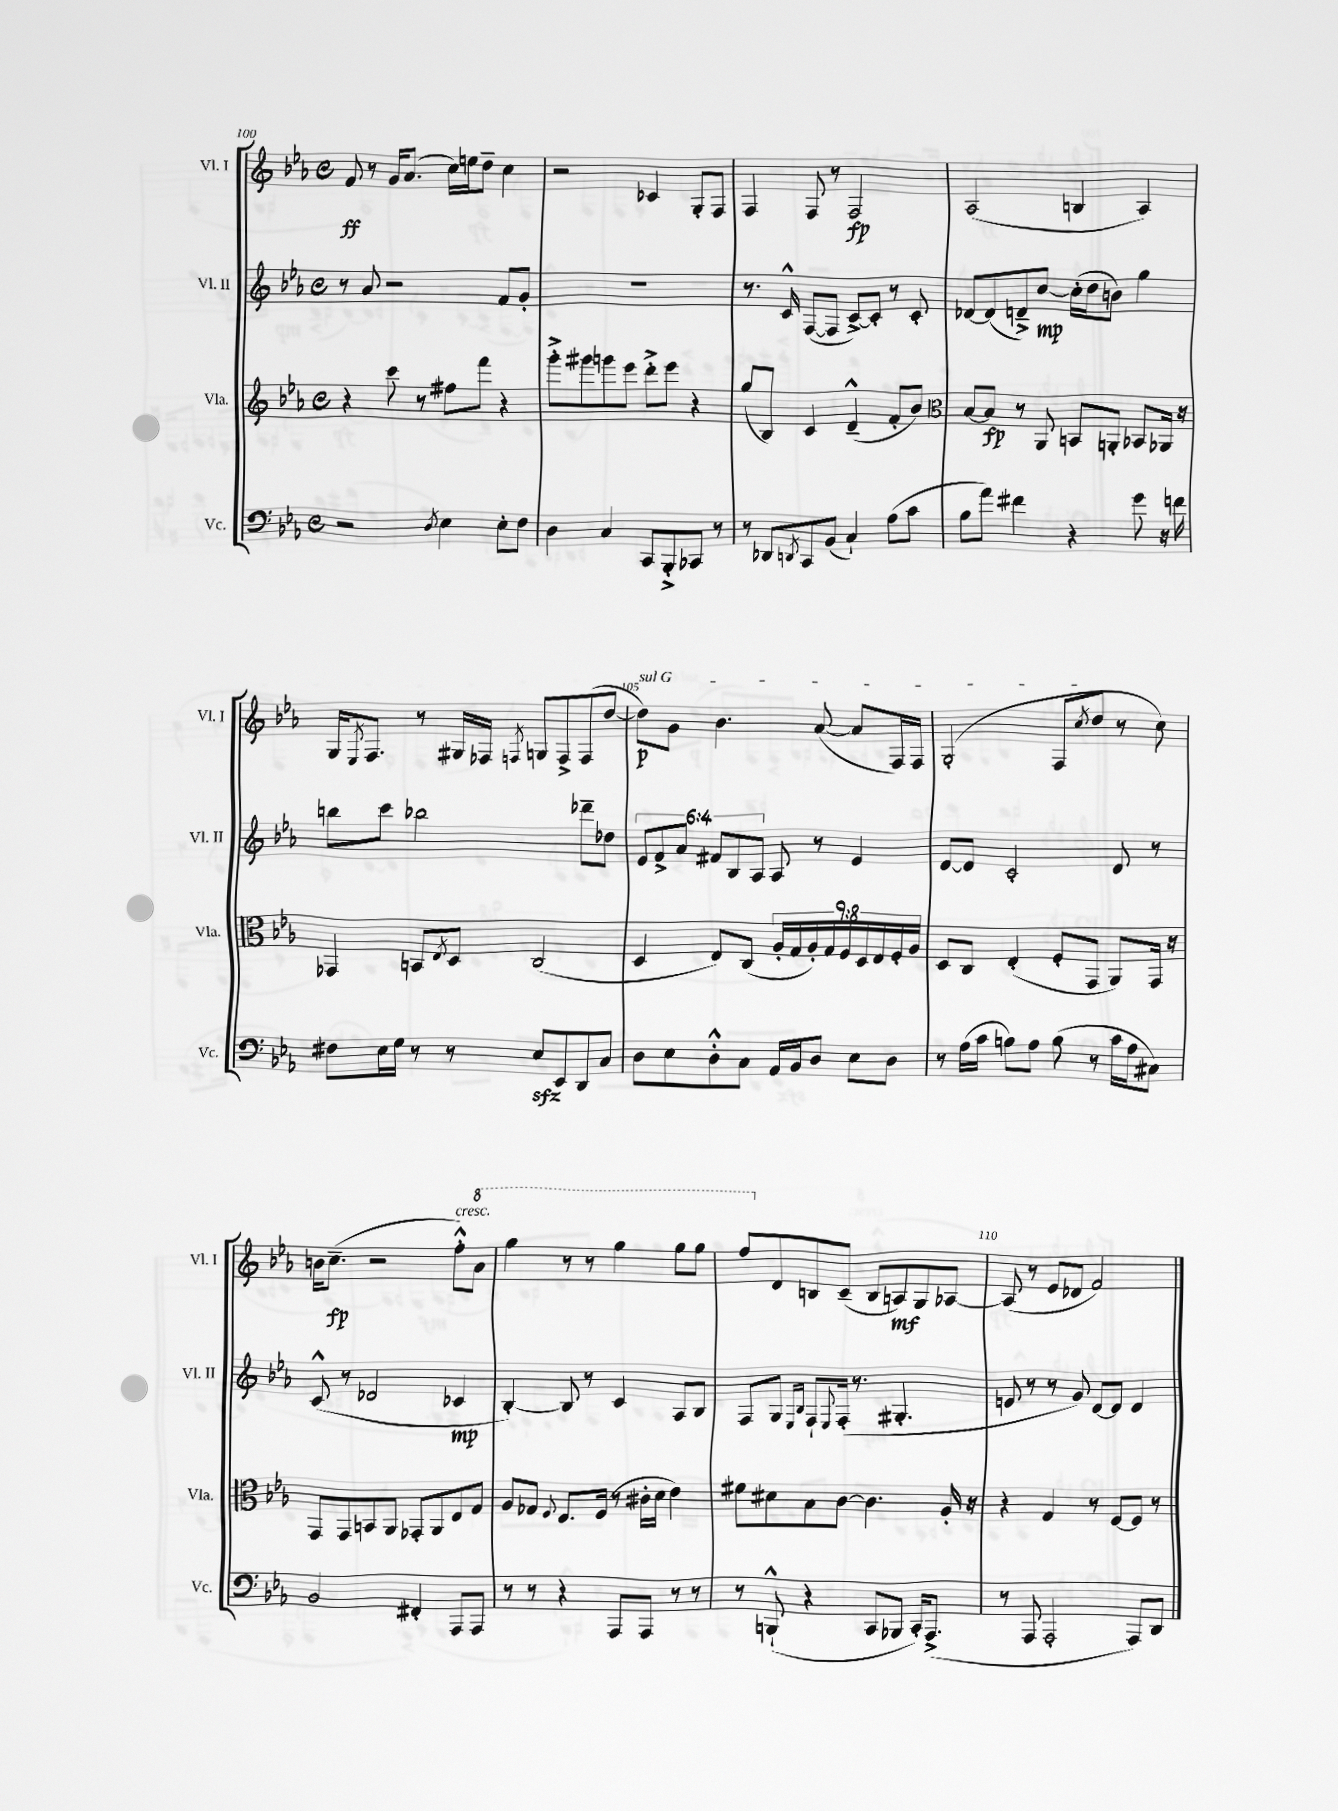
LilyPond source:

<<
\new StaffGroup <<
\new Staff = "s0" \with { instrumentName = "Vl. I" shortInstrumentName = "Vl. I" } {
    \clef treble \key ees \major \defaultTimeSignature \time 4/4
    f'8\ff r8 g'16 aes'8.( c''16) e''16 d''8-- c''4 |
    r2 ces'4 g8-. f8 |
    f4 f8 r8 f2\fp |
    aes2( b4 aes4) |
    g16 \acciaccatura { ees8 } f8. r8 gis16 fes16 \acciaccatura { f8 } g8 f8-> f8( d''8~ |
    \once \override TextSpanner.bound-details.left.text = \markup { \italic "sul G" } d''8\p\startTextSpan) g'8 bes'4. aes'8~( aes'8 f16) f16 |
    g2-.( f8 \acciaccatura { c''8 } d''8\stopTextSpan r8 c''8) |
    b'16 c''8.--\fp( r2 f''8-.-^^\markup { \italic "cresc." }) \ottava #1 aes''8 |
    g'''4 r8 r8 g'''4 g'''8 g'''8 |
    f'''8 \ottava #0 d'8 b8 c'8--( b8 a8\mf) g8 aes8~ |
    aes8( r8 ees'8 des'8 f'2) \bar "|." |
}
\new Staff = "s1" \with { instrumentName = "Vl. II" shortInstrumentName = "Vl. II" } {
    \clef treble \key ees \major \defaultTimeSignature \time 4/4 \override Staff.TupletNumber.text = #tuplet-number::calc-fraction-text
    r8 aes'8 r2 f'8 g'8-. |
    R1 |
    r8. c'16-^ f8~( f8 c'8~->) c'8-. r8 c'8-. |
    des'8~ des'8( d'8--->) c''8~\mp c''16-.( d''16 b'8) g''4 |
    b''8 c'''8 bes''2 des'''8-- des''8 |
    \tuplet 6/4 { ees'8 f'8-> aes'8 fis'8 bes8 aes8 } aes8 r8 ees'4 |
    d'8~ d'8 c'2-. d'8 r8 |
    c'8-^( r8 des'2 ces'4\mp |
    bes4~-.) bes8 r8 c'4 aes8 bes8 |
    f8 g8 \grace { ees16 bes16 } f8-! \appoggiatura { ees8 } f16-.( r8. gis4.-. |
    e'8 r8 r8 g'8) d'8~ d'8 d'4 \bar "|." |
}
\new Staff = "s2" \with { instrumentName = "Vla." shortInstrumentName = "Vla." } {
    \clef treble \key ees \major \defaultTimeSignature \time 4/4 \override Staff.TupletNumber.text = #tuplet-number::calc-fraction-text
    r4 c'''8 r8 fis''8 f'''8 r4 |
    g'''8-.-> gis'''8 g'''8 ees'''8 d'''8-.-> ees'''8 r4 |
    g''8( bes8) c'4 d'4---^( f'8-. bes'8) |
    \clef alto bes8~ bes8\fp r8 aes,8 b,8 a,8-. bes,8 aes,16 r16 |
    ges,4 b,8 \acciaccatura { ees8 } d8 c2( |
    d4 ees8) c8( \tuplet 9/8 { aes16-. g16 aes16-.) g16 f16 d16 ees16 f16-. aes16 } |
    d8 c8 ees4-.( f8-. g,8 aes,8) g,16 r16 |
    g,8 g,8 b,8 aes,8 ges,8-. aes,8 ees8 g8 |
    aes8 ges8 \appoggiatura { f8 } ees8. f16( r8 cis'16-. d'16 ees'4) |
    fis'8 dis'8 bes8 c'8~ c'4. aes16-. r16 |
    r4 g4 r8 f8~ f8 r8 \bar "|." |
}
\new Staff = "s3" \with { instrumentName = "Vc." shortInstrumentName = "Vc." } {
    \clef bass \key ees \major \defaultTimeSignature \time 4/4
    r2 \acciaccatura { d8 } ees4 ees8-. f8 |
    d4 c4 c,8 bes,,8-.-> ces,8 r8 |
    r8 des,8 \acciaccatura { d,8 } c,8 bes,8( c4-!) aes8( c'8 |
    bes8 aes'8) fis'4 r4 g'8 r16 f'16 |
    fis8 ees16 g16 r8 r8 ees8\sfz ees,8 d,8 c8 |
    d8 ees8 d8-.-^ c8 aes,16 bes,16 d8 ees8 d8 |
    r8 aes16( c'16 b8) aes8 b8( r8 c'16 aes16 cis8) |
    bes,2 fis,4-. aes,,8 aes,,8 |
    r8 r8 r4 aes,,8 aes,,8 r8 r8 |
    r8 b,,8-!-^( r4 c,8 bes,,8 c,16-.) aes,,8.->( |
    r8 aes,,8 aes,,2-. aes,,8) d,8 \bar "|." |
}
>>
>>
\layout { \context { \Score currentBarNumber = #100 \override BarNumber.break-visibility = ##(#f #t #t) barNumberVisibility = #(every-nth-bar-number-visible 5) } }
